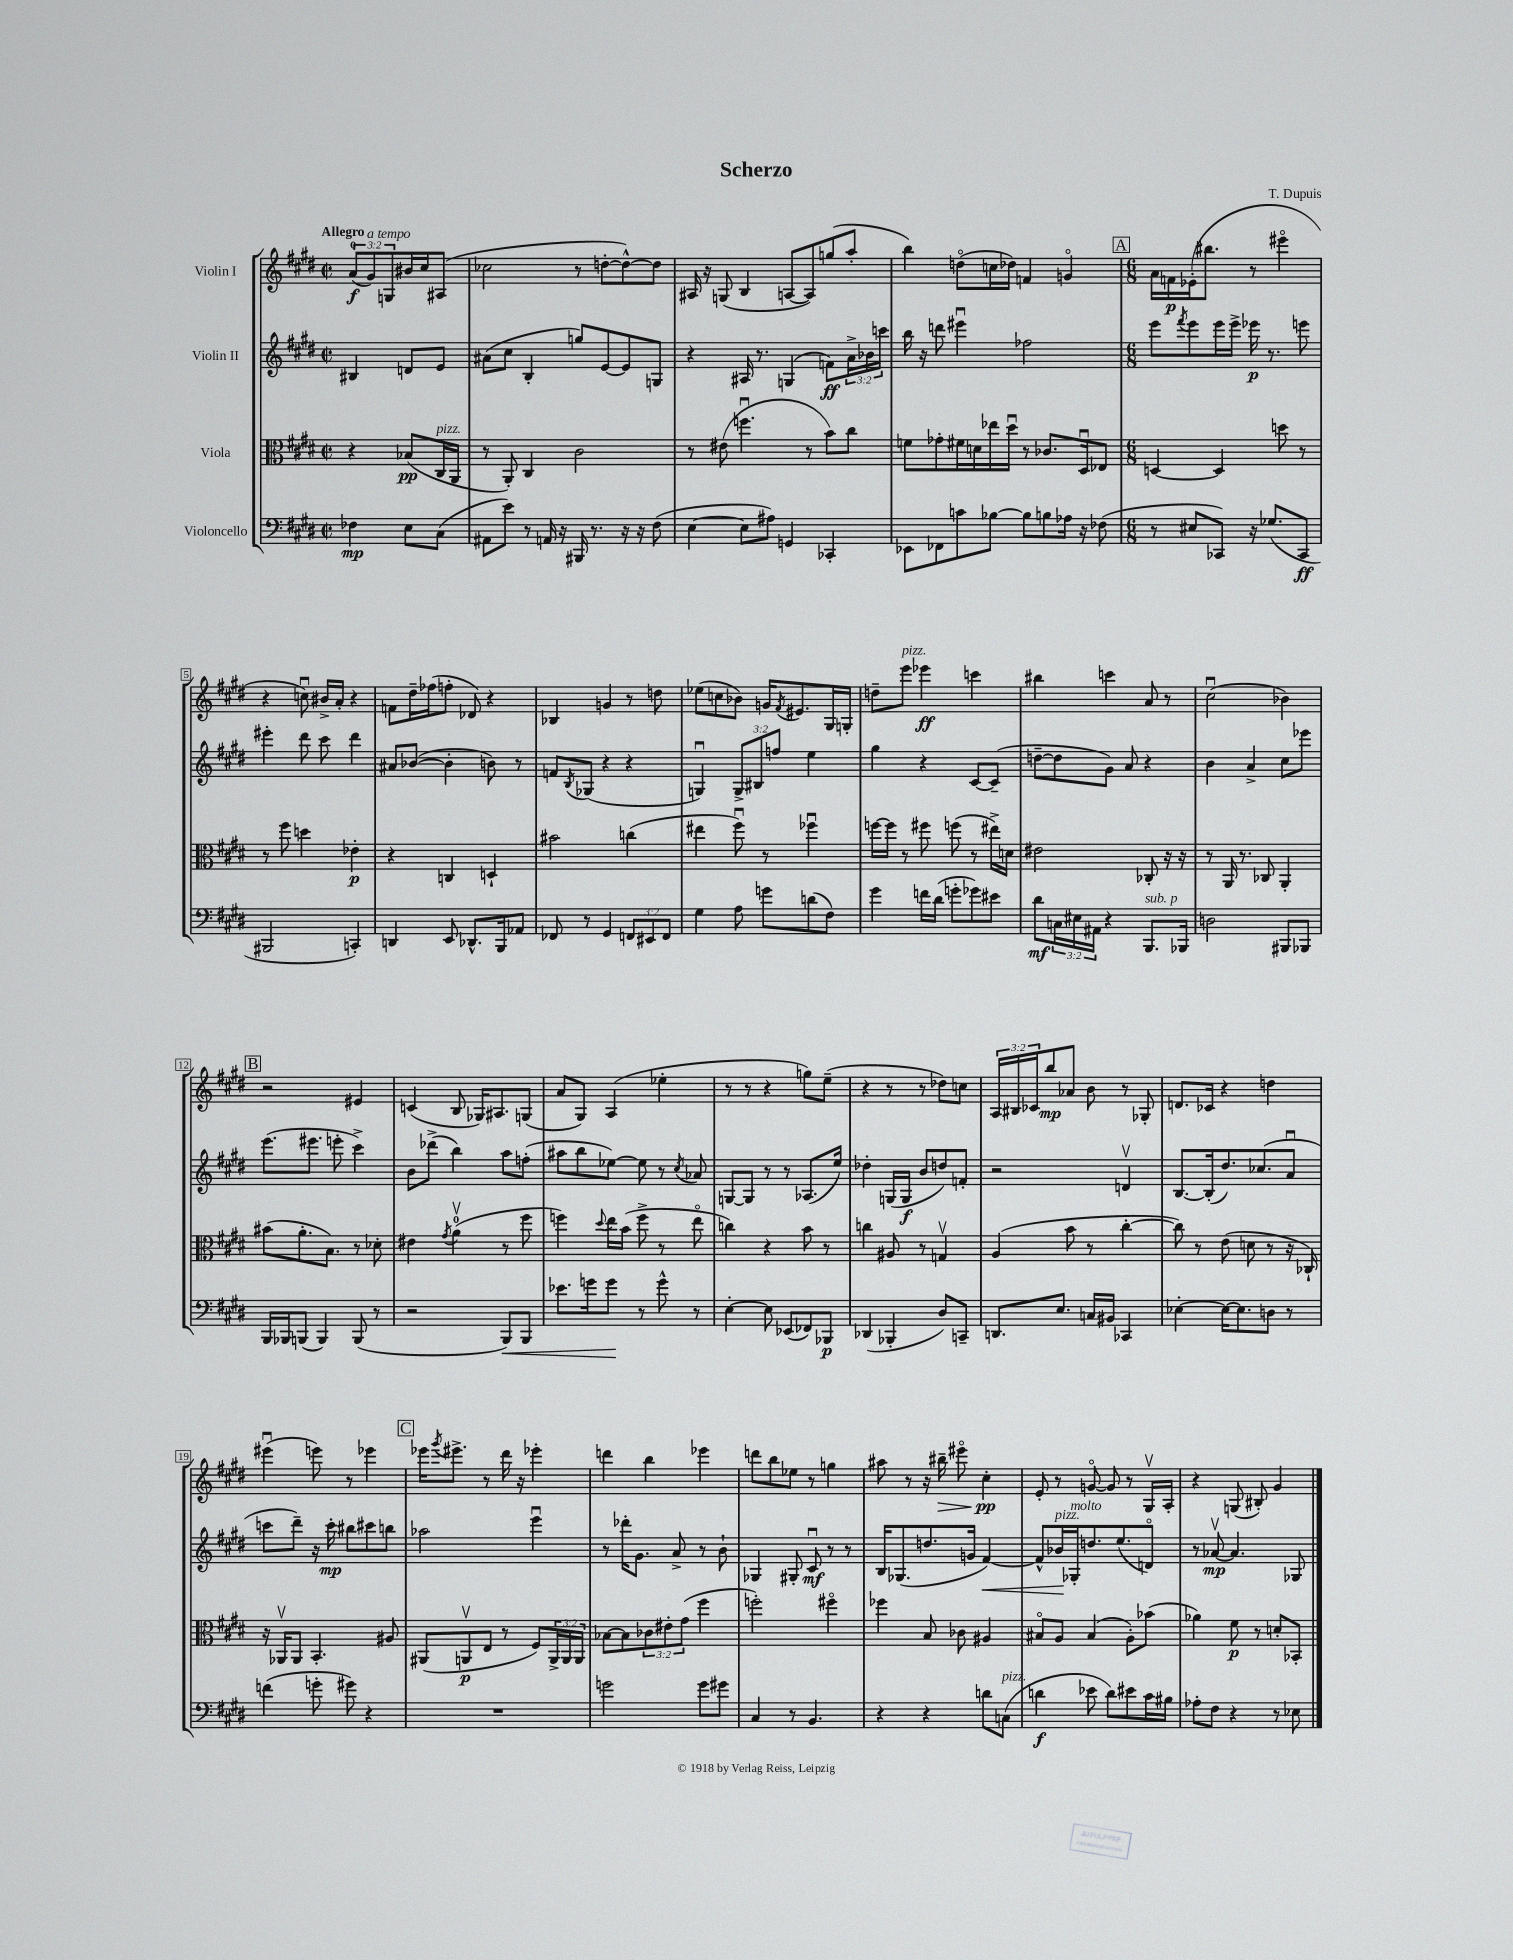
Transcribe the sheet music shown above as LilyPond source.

\header { title = "Scherzo" composer = "T. Dupuis" }
<<
\new StaffGroup <<
\new Staff = "s0" \with { instrumentName = "Violin I" } {
    \clef treble \key e \major \defaultTimeSignature \time 2/2 \override Staff.TupletNumber.text = #tuplet-number::calc-fraction-text \partial 2 \tempo "Allegro"
    \tuplet 3/2 { a'8-0\f( gis'8^\markup { \italic "a tempo" }) g8 } bis'16 cis''16 ais8( |
    ces''2 r8 d''8~-. d''8~-^) d''8 |
    ais16 r16 g8( b4 a8~ a8) g''8( a''8-. |
    b''4) d''8\flageolet( c''16 des''16) f'4 g'4\flageolet |
    \mark \markup { \box "A" } \numericTimeSignature \time 6/8 a'16 f'16\p ees'16-.( bis''8. r8 eis'''4\flageolet |
    r4 c''8\downbow) bis'16-> a'16-. r4 |
    f'8 dis''16-- fes''16( f''8-. des'8) r4 |
    bes4 g'4 r8 d''8 |
    ees''8( c''8 bes'8) g'16 \acciaccatura { fis'8 } eis'8. gis16 g16-. |
    d''8-- e'''8^\markup { \italic "pizz." } ees'''4\ff c'''4 |
    bis''4 c'''4 a'8 r8 |
    cis''2\downbow( bes'4) |
    \mark \markup { \box "B" } r2 eis'4 |
    c'4( b8 ges16) ais8. g8( |
    a'8 gis8) a4( ees''4-. |
    r8 r8 r4 g''8) e''8--( |
    r4 r8 r8 des''8) c''8 |
    \tuplet 3/2 { a16 bis16 ces'16 } b''8\mp aes'8 b'8 r8 ges8-. |
    d'8. ces'16 r4 d''4 |
    eis'''4\downbow( e'''8) r8 ees'''4 |
    \mark \markup { \box "C" } ees'''16 \acciaccatura { gis'''8 } eis'''8.-> r8 dis'''16 r16 ees'''4-. |
    d'''4 b''4 ees'''4 |
    d'''8 b''8 ees''8 r8 g''4 |
    ais''8 r8 r16 bis''16--\> eis'''8\flageolet cis''4-.\pp\! |
    e'8-. r8 g'8~\flageolet g'8 r8 gis16\upbow a16-. |
    r4 g8( bis8-.) gis'4 \bar "|." |
}
\new Staff = "s1" \with { instrumentName = "Violin II" } {
    \clef treble \key e \major \defaultTimeSignature \time 2/2 \override Staff.TupletNumber.text = #tuplet-number::calc-fraction-text \partial 2
    bis4 d'8 e'8 |
    ais'8( cis''8 b4-. g''8) e'8~ e'8 g8 |
    r4 ais16 r8. g4( f'8\ff) \tuplet 3/2 { a'16-> bes'16 c'''16 } |
    b''16 r16 d'''8 eis'''4\downbow fes''2 |
    \mark \markup { \box "A" } \numericTimeSignature \time 6/8 e'''8 \acciaccatura { fis'''8 } e'''8 e'''16 e'''16-> ees'''16\p r8. e'''8 |
    eis'''4-. dis'''8 cis'''8 dis'''4 |
    ais'8 bes'8~( bes'4-. b'8) r8 |
    f'8 \acciaccatura { b8 } ges8( r4 r4 |
    g4\downbow) \tuplet 3/2 { g8-> bis8 f''8 } e''4 |
    gis''4 r4 cis'8~ cis'8--( |
    d''8~-- d''8 gis'8) a'8 r4 |
    b'4 a'4-> cis''8 ees'''8 |
    \mark \markup { \box "B" } e'''8.( eis'''8. e'''8-. cis'''4->) |
    b'8 des'''8->( b''4) a''8 f''8-.( |
    ais''8 b''8 ees''8~) ees''8 r8 \acciaccatura { cis''8 } aes'8 |
    g8~ g8 r8 r8 aes8.( e''16) |
    des''4-. g16( g16\f b'8 d''8) f'8-. |
    r2 d'4\upbow |
    b8.~ b16-.( dis''8.) ces''8.( a'8\downbow |
    c'''8 dis'''8--) r16 c'''16-.\mp bis''8 cis'''8 b''8 |
    \mark \markup { \box "C" } aes''2 e'''4\downbow |
    r8 des'''16-. gis'8. a'8-> r8 b'8-! |
    ges4 gis8-. cis'8\downbow\mf r8 r8 |
    b16 ges8.( d''8. g'16 fis'4~\<) |
    fis'8-^ bes'16\!^\markup { \italic "pizz." } ges16-.^\markup { \italic "molto" } d''8. e''8.( d'8\flageolet) |
    r8 aes'8~\upbow\mp aes'4. ges8 \bar "|." |
}
\new Staff = "s2" \with { instrumentName = "Viola" } {
    \clef alto \key e \major \defaultTimeSignature \time 2/2 \override Staff.TupletNumber.text = #tuplet-number::calc-fraction-text \partial 2
    r4 bes8\pp( cis16^\markup { \italic "pizz." } a,16 |
    r8 a,8-.) cis4 cis'2 |
    r8 eis'8( f''4.\downbow r8 b'8) cis''8 |
    f'8 ges'8-. fis'16 d'16 ees''16 dis''16\downbow r8 ces'8. dis16\downbow ees8 |
    \mark \markup { \box "A" } \numericTimeSignature \time 6/8 d4~ d4 d''8 r8 |
    r8 fis''8 d''4 ees'4-.\p |
    r4 c4 d4-! |
    bis'2 c''4( |
    eis''4 fis''8\downbow) r8 fes''4\downbow |
    f''16~ f''16 r8 fis''8 f''8( r8 eis''16->) d'16 |
    eis'2 ces8-. r16 r16 |
    r8 a,16 r8. ces8 a,4-. |
    \mark \markup { \box "B" } bis'8( a'8.-. b8.) r8 des'8-. |
    eis'4 \acciaccatura { gis'8 } a'4-0\upbow( r8 fis''8 |
    f''4) \appoggiatura { dis''8 } e''16 b'16( f''8-> r8 e''8\flageolet |
    c''4) r4 b'8 r8 |
    c''4 ais8 r8 g4\upbow |
    a4( b'8 r8 cis''4~-. |
    cis''8) r8 e'8( d'8 r8 r16 ces16-!) |
    r16 aes,16\upbow aes,8 b,4.-. ais8 |
    \mark \markup { \box "C" } ais,8( a,8\upbow\p e8 r8 fis8) \tuplet 3/2 { a,16-> a,16 a,16 } |
    bes8~ bes8 \tuplet 3/2 { ces'8 eis'8-. gis'8( } fis''4 |
    f''2-.) fis''4\flageolet |
    fes''4 b8 ces'8 ais4 |
    bis8\flageolet a8 bis4( a8-.) bes'8( |
    aes'4) fis'8\p r8 d'8-. bes,8-. \bar "|." |
}
\new Staff = "s3" \with { instrumentName = "Violoncello" } {
    \clef bass \key e \major \defaultTimeSignature \time 2/2 \override Staff.TupletNumber.text = #tuplet-number::calc-fraction-text \partial 2
    fes4\mp e8 cis8( |
    ais,8 e'8) r8 a,16 r16 bis,,16 r8. r16 r16 fis8( |
    e4~ e8 ais8) g,4 ces,4-. |
    ees,8 fes,8 c'8 bes8~ bes8 b8 aes16 r16 fes8( |
    \mark \markup { \box "A" } \numericTimeSignature \time 6/8 r8 eis8 ces,8) r16 ges8.( ces,8\ff |
    bis,,2 c,4-.) |
    d,4 e,8 des,8.-^ b,,16 aes,8 |
    fes,8 r8 gis,4 \tuplet 3/2 { f,8 eis,8 f,8 } |
    gis4 a8 g'8 d'8( fis8) |
    gis'4 f'16 dis'16( g'8-. ges'8) eis'8 |
    dis'8\mf \tuplet 3/2 { c16 eis16 ais,16 } r4 b,,8.^\markup { \italic "sub. p" } bes,,16 |
    d2 bis,,8 bes,,8 |
    \mark \markup { \box "B" } b,,16 bes,,16 b,,8( b,,4) b,,8( r8 |
    r2 b,,8\<) b,,8 |
    ees'8. g'16 g'8\! r8 g'8-^ r8 |
    e4~-. e8 ees,8( fes,8) bes,,8\p |
    des,4( bes,,4-. dis8) c,8-- |
    d,8. e8. c16 bis,16 ces,4 |
    ees4~-. ees16~ ees8. d8 r8 |
    f'4( g'8-. gis'8) r4 |
    \mark \markup { \box "C" } R2. |
    g'2 g'8 gis'8 |
    cis4 r8 b,4. |
    r4 r4 d'8 c8^\markup { \italic "pizz." }( |
    d'4\f ees'8 d'8) eis'8 cis'16 bis16 |
    aes8-. fis8 r4 r8 ees8 \bar "|." |
}
>>
>>
\layout { \context { \Score \override BarNumber.stencil = #(make-stencil-boxer 0.1 0.3 ly:text-interface::print) } }
